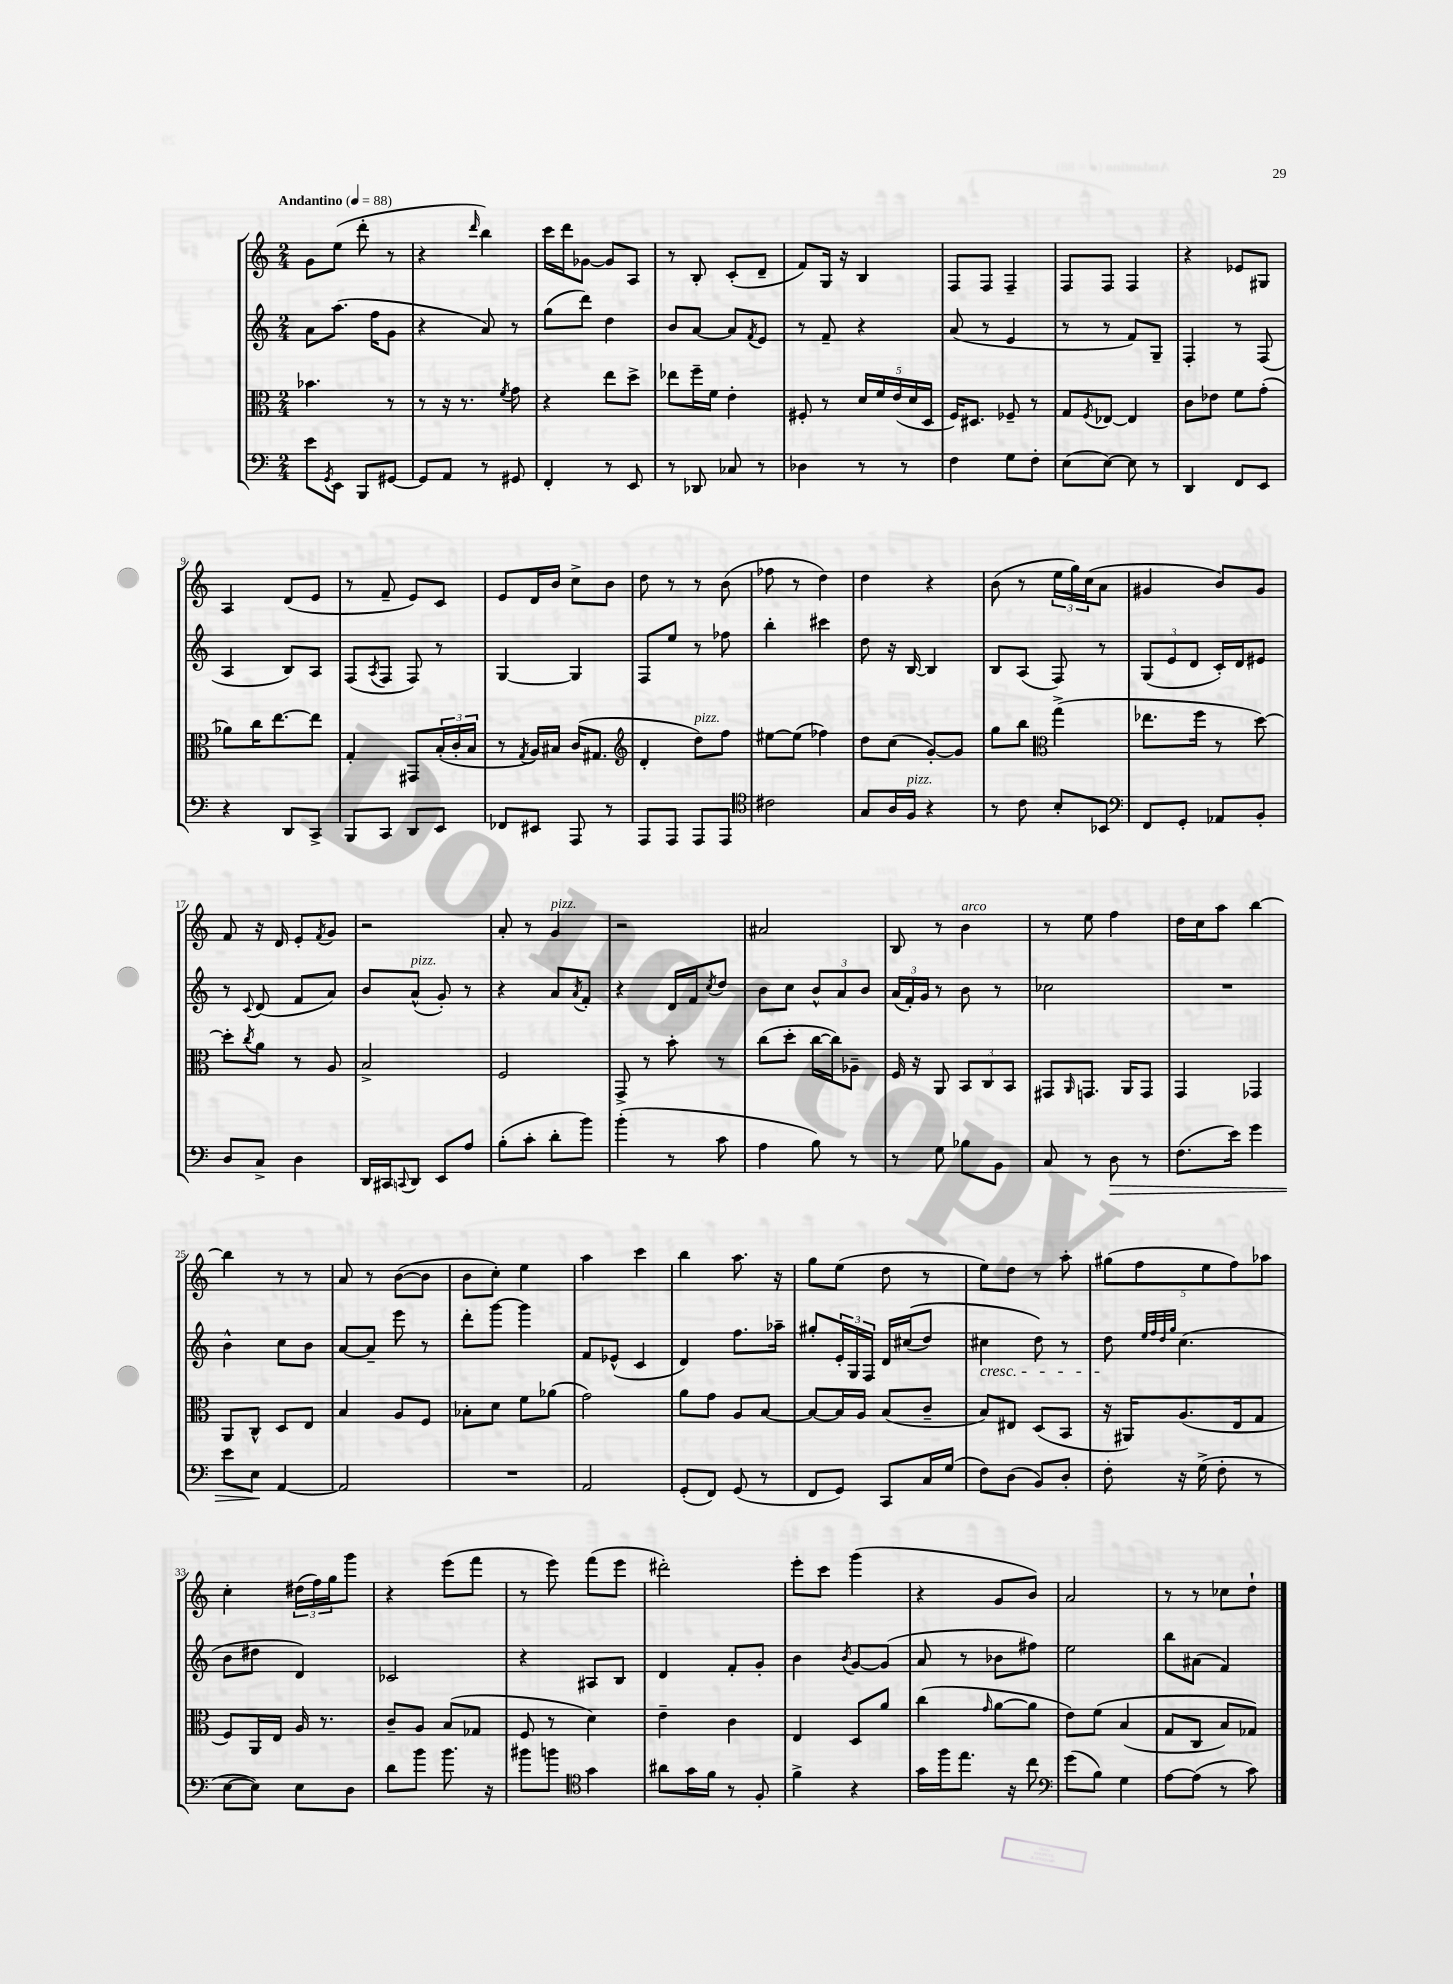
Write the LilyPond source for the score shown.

<<
\new StaffGroup <<
\new Staff = "s0" {
    \clef treble \key c \major \numericTimeSignature \time 2/4 \tempo "Andantino" 4 = 88
    g'8 e''8( d'''8-. r8 |
    r4 \grace { d'''16 } b''4) |
    c'''16 d'''16 ges'8~ ges'8 a8 |
    r8 b8-. c'8-.( d'8-- |
    f'8) g16 r16 b4 |
    f8 f8 f4-- |
    f8 f8 f4 |
    r4 ees'8 gis8 |
    a4 d'8( e'8 |
    r8 f'8-- e'8) c'8 |
    e'8 d'16 b'16 c''8-> b'8 |
    d''8 r8 r8 b'8( |
    fes''8 r8 d''4) |
    d''4 r4 |
    b'8( r8 \tuplet 3/2 { e''16 g''16) c''16( } a'8 |
    gis'4 b'8) gis'8 |
    f'8 r16 d'16 e'8-. \acciaccatura { f'8 } g'8 |
    r2 |
    a'8-. r8 g'4^\markup { \italic "pizz." } |
    r2 |
    ais'2 |
    b8 r8 b'4^\markup { \italic "arco" } |
    r8 e''8 f''4 |
    d''16 c''16 a''8 b''4~ |
    b''4 r8 r8 |
    a'8 r8 b'8~( b'8 |
    b'8 c''8-.) e''4 |
    a''4 c'''4 |
    b''4 a''8. r16 |
    g''8 e''8( d''8 r8 |
    e''8) d''8 r8 a''8-. |
    \tuplet 5/4 { gis''8( f''8 e''8 f''8) aes''8 } |
    c''4-. \tuplet 3/2 { dis''16( f''16) g''16 } g'''8 |
    r4 e'''8( f'''8 |
    r8 e'''8) f'''8( e'''8 |
    dis'''2-.) |
    e'''8-. c'''8 g'''4( |
    r4 g'8 b'8) |
    a'2 |
    r8 r8 ces''8 d''8-! \bar "|." |
}
\new Staff = "s1" {
    \clef treble \key c \major \numericTimeSignature \time 2/4
    a'8 a''8.( f''16 g'8 |
    r4 a'8) r8 |
    g''8( d'''8) d''4 |
    b'8 a'8~ a'8 \acciaccatura { f'8 } e'8 |
    r8 f'8-- r4 |
    a'8( r8 e'4 |
    r8 r8 f'8) g8-- |
    f4-. r8 f8( |
    a4 b8) a8 |
    f8( \acciaccatura { a8 } f8 f8) r8 |
    g4~ g4 |
    f8 e''8 r8 fes''8 |
    b''4-. cis'''4 |
    d''8 r16 b16~ b4 |
    b8 a8( f8) r8 |
    \tuplet 3/2 { g8( e'8 d'8 } c'16-.) d'16 eis'8 |
    r8 \appoggiatura { c'8 } d'8( f'8 a'8) |
    b'8 a'8-^^\markup { \italic "pizz." }( g'8-.) r8 |
    r4 a'8 \acciaccatura { a'8 } f'8-. |
    r4 d'16 f'16 \acciaccatura { c''8 } d''8 |
    b'8 c''8 \tuplet 3/2 { b'8-^ a'8 b'8 } |
    \tuplet 3/2 { a'16( f'16-.) g'16 } r8 b'8 r8 |
    ces''2 |
    R2 |
    b'4-^ c''8 b'8 |
    a'8~ a'8-- e'''8 r8 |
    d'''8-. g'''8~ g'''4 |
    f'8 ees'8-^( c'4 |
    d'4) f''8. aes''16-- |
    gis''8-. \tuplet 3/2 { e'16-. g16 f16 } d'16 cis''16(\( d''8) |
    cis''4\cresc d''8\) r8 |
    d''8\! \grace { e''32 f''32 d''32 g''32 } c''4.( |
    b'8 dis''8 d'4) |
    ces'2 |
    r4 ais8 b8 |
    d'4 f'8-. g'8-. |
    b'4 \acciaccatura { b'8 } g'8~ g'8( |
    a'8 r8 bes'8 fis''8) |
    e''2 |
    b''8 ais'8( f'4) \bar "|." |
}
\new Staff = "s2" {
    \clef alto \key c \major \numericTimeSignature \time 2/4
    bes'4. r8 |
    r8 r16 r8. \acciaccatura { f'8 } g'8 |
    r4 e''8 d''8-> |
    ees''8 f''16-- f'16 e'4-. |
    fis8-. r8 \tuplet 5/4 { d'16 f'16 e'16( d'16 d16 } |
    f16) dis8. fes8-- r8 |
    g8 \acciaccatura { f8 } ees8~ ees4 |
    c'8 ees'8 f'8 g'8-.( |
    aes'8) c''16 e''8.~ e''8 |
    g4-. gis,8 \tuplet 3/2 { b16-.( c'16-. b16 } |
    r8 \acciaccatura { g8 } a16) bis16 c'16( gis8. |
    \clef treble d'4-. d''8^\markup { \italic "pizz." }) f''8 |
    eis''8~ eis''8( fes''4) |
    d''8 c''8( g'8~-.) g'8 |
    g''8 b''8 \clef alto g''4->( |
    ees''8. f''16 r8 d''8~) |
    d''8-. \acciaccatura { c''8 } a'8 r8 a8 |
    b2-> |
    f2 |
    g,8-> r8 b'8-. r8 |
    c''8( d''8-. c''16~ c''16) aes8-- |
    f16 r16 a,8 \tuplet 3/2 { b,8 c8 b,8 } |
    gis,8 \grace { a,16 } g,8. a,16 g,8 |
    g,4 ges,4 |
    a,8 c8-^ d8 e8 |
    b4 a8 f8 |
    bes8-. d'8 f'8 aes'8( |
    g'2) |
    a'8 g'8 a8 b8~ |
    b8~ b16 a16 b8( c'8-- |
    b8) eis8 d8( b,8 |
    r16 ais,16) a8.( e16 g8 |
    f8) a,16 e16 a16 r8. |
    c'8-- a8 b8( ges8 |
    f8 r8 d'4) |
    e'4-- c'4 |
    e4 d8 a'8 |
    c''4( \grace { g'16 } a'8~ a'8 |
    e'8) f'8\( b4( |
    g8 c8 b8) ges8\) \bar "|." |
}
\new Staff = "s3" {
    \clef bass \key c \major \numericTimeSignature \time 2/4
    e'8 \acciaccatura { g,8 } e,8 b,,8 gis,8~ |
    gis,8 a,8 r8 gis,8 |
    f,4-. r8 e,8 |
    r8 des,8 ces8 r8 |
    des4 r8 r8 |
    f4 g8 f8-. |
    e8( e8~) e8 r8 |
    d,4 f,8 e,8 |
    r4 d,8 c,8-> |
    b,,8 c,8 d,8 e,8 |
    fes,8 eis,8 a,,8 r8 |
    a,,8 a,,8 a,,8 a,,8 |
    \clef tenor cis'2 |
    g8 a16 f16^\markup { \italic "pizz." } r4 |
    r8 c'8 b8-. bes,8 |
    \clef bass f,8 g,8-. aes,8 b,8-. |
    d8 c8-> d4 |
    d,16 cis,16 \appoggiatura { c,8 } d,8 e,8 a8 |
    b8-.( c'8-. d'8-. b'8) |
    b'4-.( r8 c'8 |
    a4 b8) r8 |
    r8 g8 bes8 b,8 |
    c8 r8 d8\> r8 |
    f8.( e'16) g'4 |
    e'8 e8\! a,4~ |
    a,2 |
    R2 |
    a,2 |
    g,8-.( f,8) g,8( r8 |
    f,8 g,8) c,8 c16 g16( |
    f8) d8( b,8) d8-. |
    f8-. r16 g16->( f8-. r8 |
    e8~ e8) e8 d8 |
    d'8 b'8 b'8. r16 |
    bis'8 b'8 \clef tenor g'4 |
    ais'8 g'16 f'16 r8 f8-. |
    f'4-> r4 |
    g'16 f''16 e''8. r16 c''8 |
    \clef bass g'8( b8) g4 |
    a8~ a8( r8 c'8) \bar "|." |
}
>>
>>
